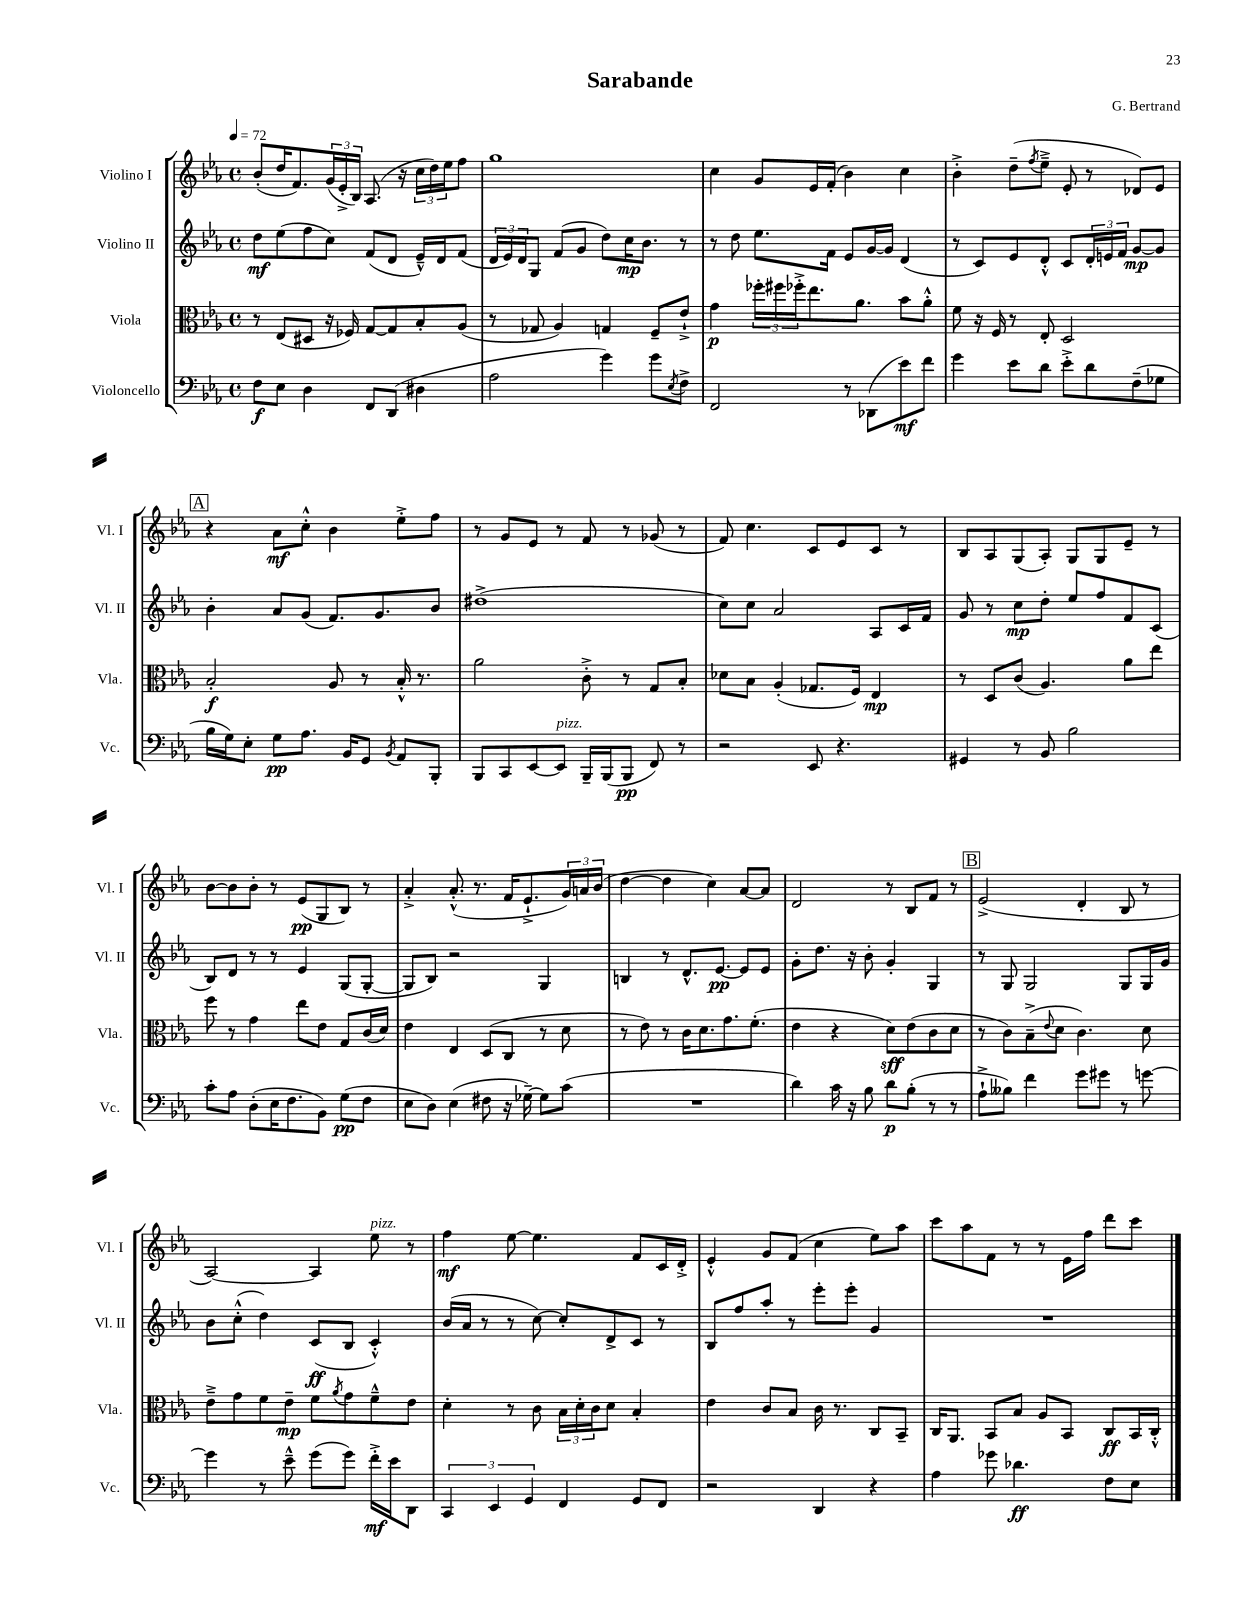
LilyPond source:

\header { title = "Sarabande" composer = "G. Bertrand" }
<<
\new StaffGroup <<
\new Staff = "s0" \with { instrumentName = "Violino I" shortInstrumentName = "Vl. I" } {
    \clef treble \key ees \major \defaultTimeSignature \time 4/4 \tempo 4 = 72
    bes'8-.( d''16 f'8.) \tuplet 3/2 { g'16( ees'16-.-> bes16) } aes8.( r16 \tuplet 3/2 { c''16 d''16) ees''16 } f''8 |
    g''1 |
    c''4 g'8 ees'16 f'16-.( bes'4) c''4 |
    bes'4-.-> d''8--( \acciaccatura { f''8 } ees''8---> ees'8-. r8 des'8) ees'8 |
    \mark \markup { \box "A" } r4 aes'8\mf c''8-.-^ bes'4 ees''8-.-> f''8 |
    r8 g'8 ees'8 r8 f'8 r8 ges'8( r8 |
    f'8) c''4. c'8 ees'8 c'8 r8 |
    bes8 aes8 g8( aes8-.) g8 g8 ees'8-- r8 |
    bes'8~ bes'8 bes'8-. r8 ees'8\pp( g8 bes8) r8 |
    aes'4-.-> aes'8.-.-^( r8. f'16 ees'8.-!-> \tuplet 3/2 { g'16) a'16 bes'16( } |
    d''4~ d''4 c''4) aes'8~ aes'8 |
    d'2 r8 bes8 f'8 r8 |
    \mark \markup { \box "B" } ees'2->( d'4-. bes8 r8 |
    aes2~) aes4 ees''8^\markup { \italic "pizz." } r8 |
    f''4\mf ees''8~ ees''4. f'8 c'16 d'16-.-> |
    ees'4-.-^ g'8 f'8( c''4 ees''8) aes''8 |
    c'''8 aes''8 f'8 r8 r8 ees'16 f''16 d'''8 c'''8 \bar "|." |
}
\new Staff = "s1" \with { instrumentName = "Violino II" shortInstrumentName = "Vl. II" } {
    \clef treble \key ees \major \defaultTimeSignature \time 4/4
    d''8\mf ees''8( f''8 c''8) f'8( d'8 ees'16---^) d'16 f'8( |
    \tuplet 3/2 { d'16 ees'16) d'16 } g8 f'8( g'8 d''8) c''16\mp bes'8. r8 |
    r8 d''8 ees''8. f'16 ees'8 g'16~ g'16 d'4( |
    r8 c'8) ees'8 d'8-.-^ c'8 \tuplet 3/2 { d'16-. e'16 f'16 } g'8~\mp g'8 |
    \mark \markup { \box "A" } bes'4-. aes'8 g'8( f'8.) g'8. bes'8 |
    dis''1->( |
    c''8) c''8 aes'2 aes8 c'16 f'16 |
    g'8 r8 c''8\mp d''8-. ees''8 f''8 f'8 c'8( |
    bes8) d'8 r8 r8 ees'4 g8( g8~-. |
    g8 bes8) r2 g4 |
    b4 r8 d'8.-^ ees'8.~\pp ees'8 ees'8 |
    g'8-. d''8. r16 bes'8-. g'4-. g4 |
    \mark \markup { \box "B" } r8 g8 g2 g8 g16 g'16 |
    bes'8 c''8-.-^( d''4) c'8\ff( bes8 c'4-.-^) |
    bes'16( aes'16 r8 r8 c''8~) c''8-. d'8-> c'8 r8 |
    bes8 f''8 aes''8-. r8 ees'''8-. ees'''8-. g'4 |
    R1 \bar "|." |
}
\new Staff = "s2" \with { instrumentName = "Viola" shortInstrumentName = "Vla." } {
    \clef alto \key ees \major \defaultTimeSignature \time 4/4
    r8 ees8( dis8 r16 fes16) g8~ g8 bes8-. aes8( |
    r8 ges8 aes4) g4 f8-- ees'8-!-> |
    g'4\p \tuplet 3/2 { fes''16-. fis''16 fes''16-.-> } ees''8. aes'8. bes'8 aes'8-.-^ |
    f'8 r16 f16 r8 ees8-. d2 |
    \mark \markup { \box "A" } bes2-.\f aes8 r8 bes16-.-^ r8. |
    aes'2 c'8-.-> r8 g8 bes8-. |
    des'8 bes8 aes4-.( ges8. f16) ees4\mp |
    r8 d8 c'8( aes4.) aes'8 ees''8 |
    f''8 r8 g'4 ees''8 ees'8 g8 c'16( d'16) |
    ees'4 ees4 d8( c8 r8 d'8 |
    r8 ees'8) r8 c'16 d'8. g'8. f'8.-.( |
    ees'4 r4 d'8\sff) ees'8( c'8 d'8 |
    \mark \markup { \box "B" } r8 c'8) bes8--->( \appoggiatura { ees'8 } d'8 c'4.) d'8 |
    ees'8---> g'8 f'8 ees'8--\mp f'8 \acciaccatura { aes'8 } g'8 f'8---^ ees'8 |
    d'4-. r8 c'8 \tuplet 3/2 { bes16 d'16-. c'16 } d'8 bes4-. |
    ees'4 c'8 bes8 c'16 r8. c8 bes,8-- |
    c16 aes,8. bes,8 bes8 aes8 bes,8 c8\ff bes,16 c16-.-^ \bar "|." |
}
\new Staff = "s3" \with { instrumentName = "Violoncello" shortInstrumentName = "Vc." } {
    \clef bass \key ees \major \defaultTimeSignature \time 4/4
    f8\f ees8 d4 f,8 d,8( dis4 |
    aes2 g'4) g'8 \acciaccatura { ees8 } f8-> |
    f,2 r8 des,8( ees'8\mf) f'8 |
    g'4 ees'8 d'8 ees'8-.-> d'8 f8--( ges8 |
    \mark \markup { \box "A" } bes16 g16) ees8-. g8\pp aes8. bes,16 g,8 \acciaccatura { bes,8 } aes,8 bes,,8-. |
    bes,,8 c,8 ees,8~ ees,8^\markup { \italic "pizz." } bes,,16-- bes,,16( bes,,8\pp f,8) r8 |
    r2 ees,8 r4. |
    gis,4 r8 bes,8 bes2 |
    c'8-. aes8 d8-.( ees16 f8. bes,8) g8\pp( f8 |
    ees8 d8) ees4( fis8 r16 ges16~--) ges8 c'8( |
    R1 |
    d'4) c'16 r16 bes8 d'8\p bes8-.( r8 r8 |
    \mark \markup { \box "B" } aes8-!-> beses8) f'4 g'8 gis'8 r8 g'8~ |
    g'4 r8 ees'8---^ g'8( g'8) f'16-.->\mf ees'16 d,8 |
    \tuplet 3/2 { c,4 ees,4 g,4 } f,4 g,8 f,8 |
    r2 d,4 r4 |
    aes4 ges'8 des'4.\ff f8 ees8 \bar "|." |
}
>>
>>
\layout { \context { \Score \remove "Bar_number_engraver" } }
